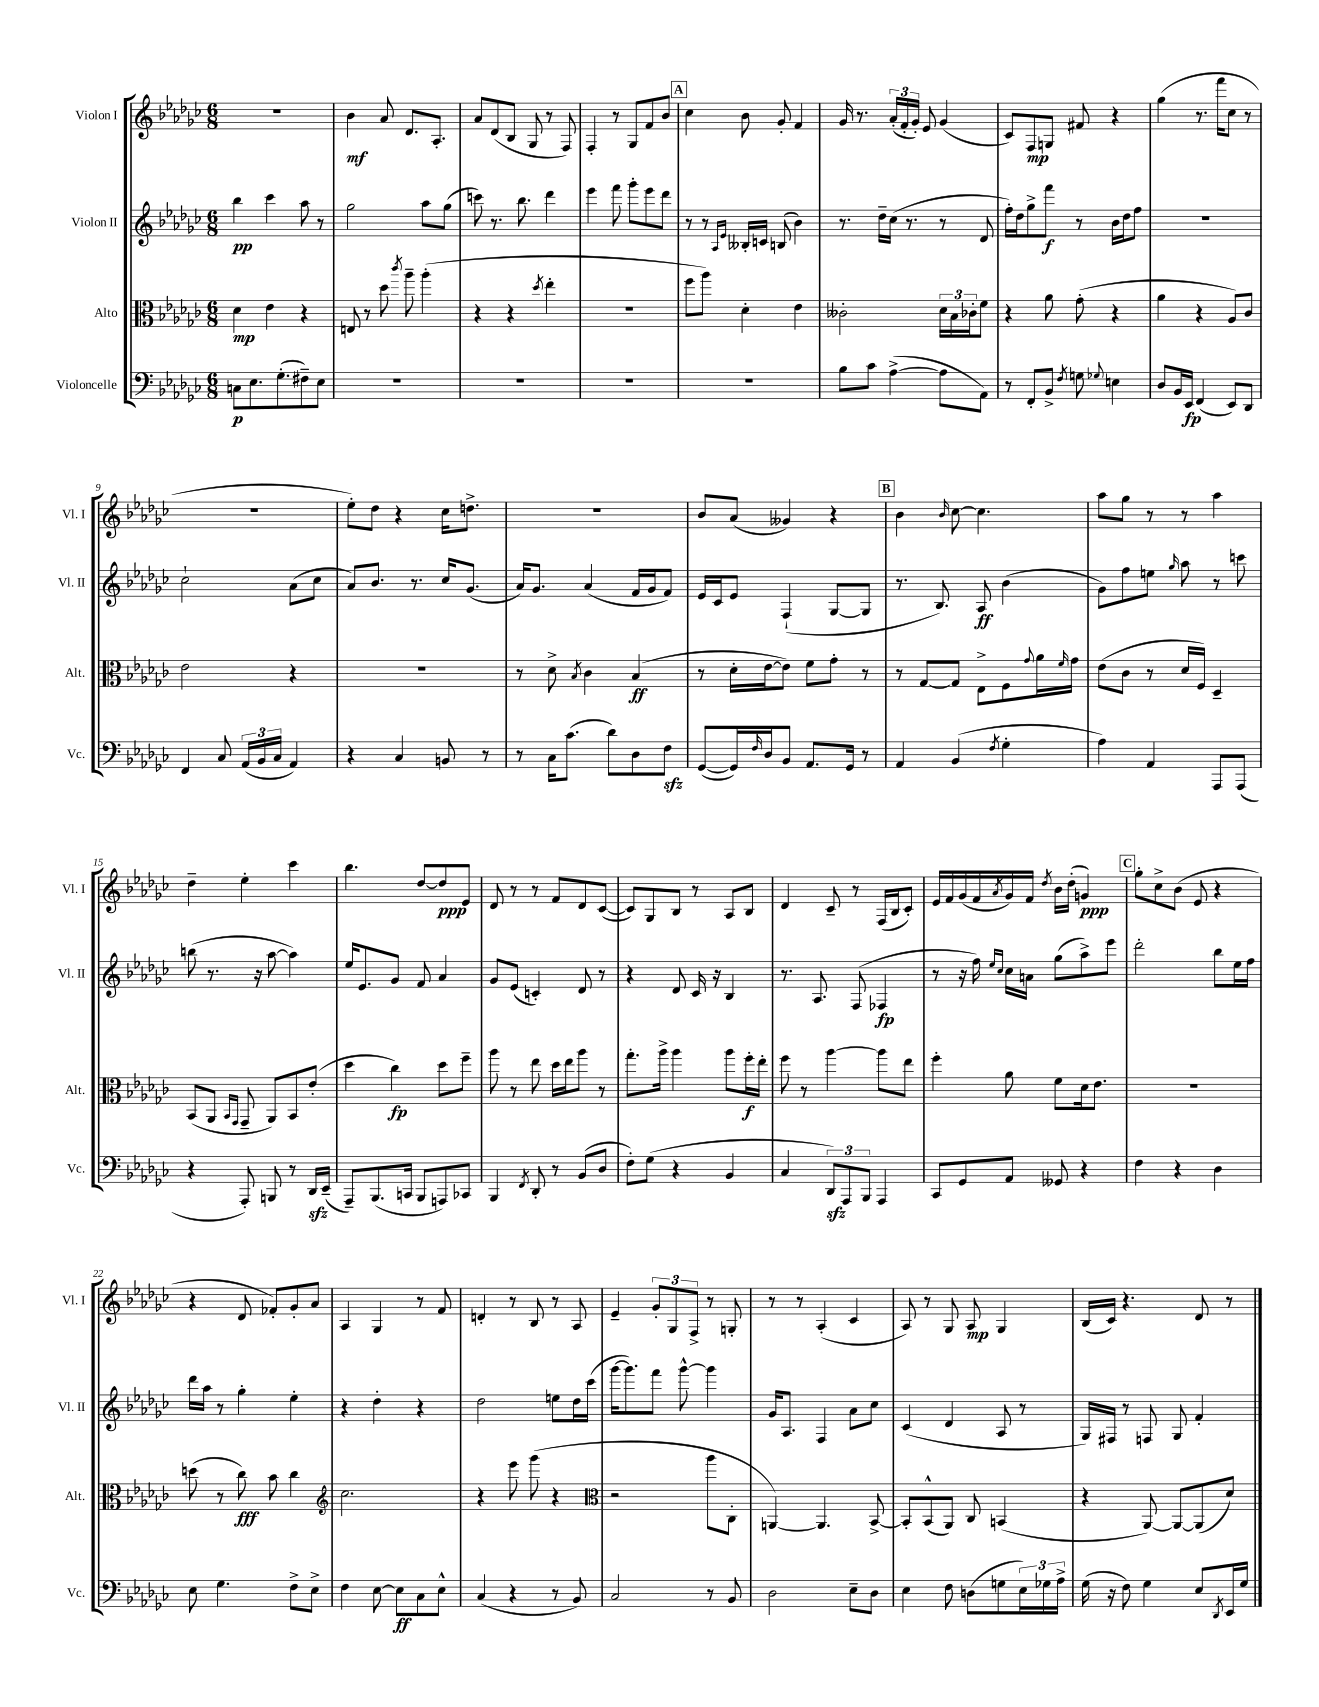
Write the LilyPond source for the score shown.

<<
\new StaffGroup <<
\new Staff = "s0" \with { instrumentName = "Violon I" shortInstrumentName = "Vl. I" } {
    \clef treble \key ges \major \numericTimeSignature \time 6/8
    R2. |
    bes'4\mf aes'8 des'8. aes8.-. |
    aes'8 des'8( bes8 ges8 r8 f8) |
    f4-. r8 ges8 f'8 bes'8 |
    \mark \markup { \box "A" } ces''4 bes'8 ges'8-. f'4 |
    ges'16 r8. \tuplet 3/2 { aes'16-.( f'16-. ges'16-.) } ees'8 ges'4( |
    ces'8) f8\mp g8 fis'8 r4 |
    ges''4( r8. f'''16 ces''8 r8 |
    R2. |
    ees''8-.) des''8 r4 ces''16 d''8.-> |
    R2. |
    bes'8 aes'8( geses'4) r4 |
    \mark \markup { \box "B" } bes'4 \grace { bes'16 } ces''8~ ces''4. |
    aes''8 ges''8 r8 r8 aes''4 |
    des''4-- ees''4-. ces'''4 |
    bes''4. des''8~ des''8\ppp ees'8 |
    des'8 r8 r8 f'8 des'8 ces'8~( |
    ces'8) ges8 bes8 r8 aes8 bes8 |
    des'4 ces'8-- r8 f16( bes16 ces'8-.) |
    ees'16 f'16 ges'16( f'16 \acciaccatura { aes'8 } ges'16) f'16 \acciaccatura { des''8 } bes'16 des''16-.( g'4\ppp) |
    \mark \markup { \box "C" } ges''8-. ces''8-> bes'8( ees'8 r4 |
    r4 des'8 fes'8-.) ges'8-. aes'8 |
    aes4 ges4 r8 f'8 |
    d'4-. r8 bes8 r8 aes8 |
    ees'4-- \tuplet 3/2 { ges'8-. ges8 f8-> } r8 g8-. |
    r8 r8 aes4-.( ces'4 |
    aes8) r8 ges8 aes8\mp ges4 |
    bes16( ces'16) r4. des'8 r8 \bar "|." |
}
\new Staff = "s1" \with { instrumentName = "Violon II" shortInstrumentName = "Vl. II" } {
    \clef treble \key ges \major \numericTimeSignature \time 6/8
    bes''4\pp ces'''4 aes''8 r8 |
    ges''2 aes''8 ges''8( |
    c'''8) r8. bes''8. des'''4 |
    ees'''4 f'''8 ges'''8-. ees'''8 des'''8 |
    \mark \markup { \box "A" } r8 r8 \grace { aes16 ees'16 } beses16-. c'16 b8( bes'4) |
    r8. des''16-- ces''16( r8. r8 des'8 |
    f''16-.) des''16 ges''8-> f'''8\f r8 bes'16 des''16 f''8 |
    R2. |
    ces''2-! aes'8( ces''8 |
    aes'8) bes'8. r8. ces''16 ges'8.( |
    aes'16) ges'8. aes'4( f'16 ges'16 f'8) |
    ees'16 ces'16 ees'8 f4-!( ges8~ ges8 |
    \mark \markup { \box "B" } r8. bes8.) aes8\ff bes'4( |
    ges'8) f''8 e''8 \grace { ges''16 } aes''8 r8 c'''8 |
    b''8( r8. r16 aes''8~ aes''4) |
    ees''16 ees'8. ges'8 f'8 aes'4 |
    ges'8 ees'8( c'4-.) des'8 r8 |
    r4 des'8 ces'16 r16 bes4 |
    r8. aes8. f8( fes4\fp |
    r8 r16 f''16) \grace { ees''16 ces''16 } ces''16 a'16 ges''8( aes''8->) ees'''8 |
    \mark \markup { \box "C" } des'''2-. bes''8 ees''16 f''16 |
    des'''16 aes''16 r8 ges''4-. ees''4-. |
    r4 des''4-. r4 |
    des''2 e''8 des''16 ces'''16( |
    ges'''16~ ges'''8.) f'''8 ges'''8~-^ ges'''4 |
    ges'16 aes8. f4 aes'8 ces''8 |
    ces'4( des'4 aes8 r8 |
    ges16) fis16 r8 f8 ges8 f'4-. \bar "|." |
}
\new Staff = "s2" \with { instrumentName = "Alto" shortInstrumentName = "Alt." } {
    \clef alto \key ges \major \numericTimeSignature \time 6/8
    des'4\mp ees'4 r4 |
    e8 r8 des''8 \acciaccatura { ces'''8 } aes''8-- aes''4-.( |
    r4 r4 \acciaccatura { des''8 } ees''4-. |
    R2. |
    \mark \markup { \box "A" } f''8 aes''8) des'4-. ees'4 |
    ceses'2-. \tuplet 3/2 { des'16 bes16 ces'16-. } f'8 |
    r4 aes'8 ges'8-.( r4 |
    aes'4 r4 aes8) ces'8 |
    ees'2 r4 |
    r2. |
    r8 des'8-> \acciaccatura { bes8 } ces'4 bes4\ff( |
    r8 des'16-. ees'16~ ees'8) f'8 ges'8-. r8 |
    \mark \markup { \box "B" } r8 ges8~ ges8 ees8-> f8 \appoggiatura { ges'8 } aes'16 \grace { f'16 } ges'16 |
    ees'8( ces'8 r8 des'16 f16) des4-- |
    bes,8( aes,8 \grace { bes,16 ges,16 } ges,8-- aes,8) bes,8 ees'8-.( |
    des''4 ces''4\fp) des''8 f''8-- |
    aes''8 r8 ees''8 des''16 ees''16 aes''8 r8 |
    ges''8.-. aes''16-> aes''4 aes''8 f''16-.\f ees''16-. |
    f''8 r8 aes''4~ aes''8 ees''8 |
    f''4-. aes'8 f'8 des'16 ees'8. |
    \mark \markup { \box "C" } R2. |
    d''8( r8 ces''8\fff) bes'8 ces''4 |
    \clef treble ces''2. |
    r4 ees'''8 ges'''8( r4 |
    \clef alto r2 aes''8 ces8-. |
    a,4~) a,4. bes,8~-> |
    bes,8-. bes,8-^( aes,8) ces8 b,4( |
    r4 aes,8~) aes,8~ aes,8( des'8) \bar "|." |
}
\new Staff = "s3" \with { instrumentName = "Violoncelle" shortInstrumentName = "Vc." } {
    \clef bass \key ges \major \numericTimeSignature \time 6/8
    c8\p ees8. ges8.-.( fis8--) ees8 |
    R2. |
    R2. |
    R2. |
    \mark \markup { \box "A" } R2. |
    bes8 ces'8 aes4~->( aes8 aes,8) |
    r8 f,8-. bes,8-> \acciaccatura { f8 } g8 \appoggiatura { ges8 } e4 |
    des8 bes,16 ees,16\fp f,4( ees,8) des,8 |
    f,4 ces8 \tuplet 3/2 { aes,16( bes,16 ces16 } aes,4) |
    r4 ces4 b,8 r8 |
    r8 ces16 ces'8.( des'8) des8 f8\sfz |
    ges,8~( ges,16) \grace { f16 } des16 bes,8 aes,8. ges,16 r8 |
    \mark \markup { \box "B" } aes,4 bes,4( \acciaccatura { f8 } ges4-. |
    aes4) aes,4 aes,,8 aes,,8( |
    r4 aes,,8-.) b,,8 r8 des,16\sfz ees,16--( |
    aes,,8--) bes,,8.( c,16 bes,,8 a,,8) ces,8 |
    bes,,4 \acciaccatura { f,8 } des,8-. r8 bes,8( des8 |
    f8-.) ges8( r4 bes,4 |
    ces4 \tuplet 3/2 { des,8\sfz) aes,,8 bes,,8 } aes,,4 |
    ces,8 ges,8 aes,8 geses,8 r4 |
    \mark \markup { \box "C" } f4 r4 des4 |
    ees8 ges4. f8-> ees8-> |
    f4 ees8~ ees8\ff ces8 ees8-^ |
    ces4( r4 r8 bes,8) |
    ces2 r8 bes,8 |
    des2 ees8-- des8 |
    ees4 f8 d8( g8 \tuplet 3/2 { ees16) ges16 aes16-> } |
    ges16( r16 f8) ges4 ees8 \acciaccatura { des,8 } ees,16 ges16 \bar "|." |
}
>>
>>
